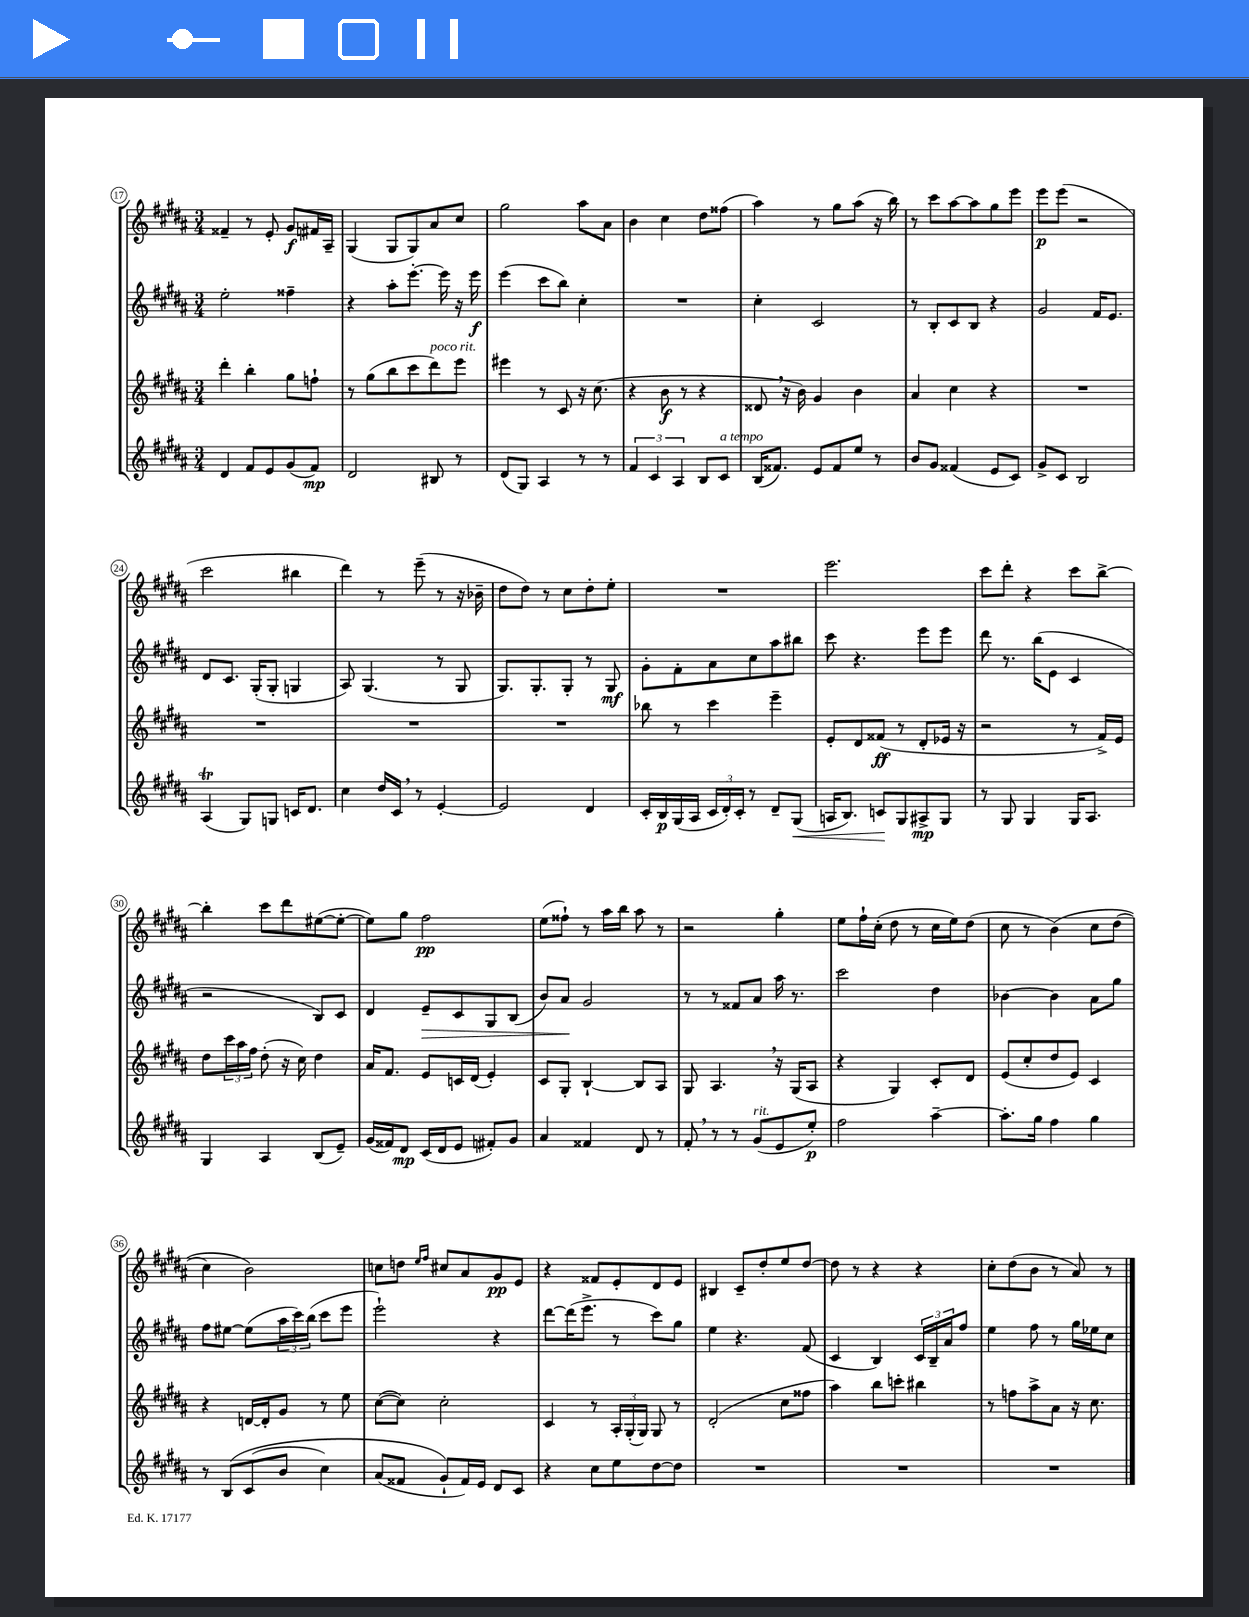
<<
\new StaffGroup <<
\new Staff = "s0" {
    \clef treble \key b \major \numericTimeSignature \time 3/4
    fisis'4-- r8 e'8-. gis'8\f fis'16 ais16-- |
    gis4( gis8 gis8) ais'8 cis''8 |
    gis''2 ais''8 ais'8 |
    b'4 cis''4 dis''8 fisis''8( |
    ais''4) r8 gis''8 ais''8( r16 b''16) |
    r8 cis'''8 ais''8~ ais''8 gis''8 e'''8 |
    e'''8\p e'''8( r2 |
    cis'''2 bis''4 |
    dis'''4) r8 e'''8--( r8 r16 bes'16-- |
    dis''8 dis''8) r8 cis''8 dis''8-. e''8-. |
    R2. |
    e'''2. |
    cis'''8 dis'''8-. r4 cis'''8 b''8~-> |
    b''4-. cis'''8 dis'''8 eis''8~( eis''8~-. |
    eis''8) gis''8 fis''2\pp |
    e''8( fisis''8-!) r8 ais''16 b''16 ais''8 r8 |
    r2 gis''4-. |
    e''8 fis''16-! cis''16-.( dis''8 r8 cis''16 e''16) dis''8( |
    cis''8 r8 b'4)\( cis''8 dis''8( |
    cis''4) b'2\) |
    c''8 d''8 \grace { e''16 fis''16 } cis''8 ais'8 gis'8\pp e'8 |
    r4 fisis'8 e'8-. dis'8 e'8 |
    bis4 cis'8-- dis''8-. e''8 dis''8~ |
    dis''8 r8 r4 r4 |
    cis''8-. dis''8( b'8 r8 ais'8) r8 \bar "|." |
}
\new Staff = "s1" {
    \clef treble \key b \major \numericTimeSignature \time 3/4
    e''2-. fisis''4-- |
    r4 ais''8-. e'''8.~-. e'''16 r16 e'''16\f |
    e'''4( cis'''8 b''8) cis''4-. |
    R2. |
    cis''4-. cis'2 |
    r8 b8-. cis'8 b8 r4 |
    gis'2 fis'16 e'8. |
    dis'8 cis'8. gis16-.( gis8-. g4 |
    ais8) gis4.( r8 gis8 |
    gis8.) gis8.-. gis8-. r8 gis8\mf |
    gis'8-. fis'8-. ais'8 cis''8 ais''8 bis''8 |
    cis'''8 r4. e'''8 e'''8 |
    dis'''8 r8. b''16( e'8 cis'4 |
    r2 b8) cis'8 |
    dis'4 e'8--\> cis'8 gis8 b8( |
    b'8) ais'8\! gis'2 |
    r8 r8 fisis'8 ais'8 ais''16 r8. |
    cis'''2 dis''4 |
    bes'4~ bes'4 ais'8 gis''8 |
    fis''8 eis''8~ eis''8( \tuplet 3/2 { ais''16 cis'''16) b''16( } cis'''8 e'''8 |
    e'''2-!) r4 |
    dis'''8~ dis'''16( e'''8.-> r8 cis'''8) gis''8 |
    e''4 r4. fis'8( |
    cis'4 b4) \tuplet 3/2 { cis'16 b16-- ais'16 } fis''8 |
    e''4 fis''8 r8 gis''16 ees''16 cis''8 \bar "|." |
}
\new Staff = "s2" {
    \clef treble \key b \major \numericTimeSignature \time 3/4
    dis'''4-. b''4-. gis''8 f''8-! |
    r8 gis''8( b''8 cis'''8 dis'''8^\markup { \italic "poco rit." }) e'''8 |
    eis'''4 r8 cis'8 r16 cis''8.( |
    r4 b'8\f r8 r4 |
    disis'8 \breathe r16 b'16) gis'4 b'4 |
    ais'4 cis''4 r4 |
    R2. |
    R2. |
    R2. |
    R2. |
    bes''8 r8 cis'''4 e'''4-- |
    e'8-. dis'8 fisis'8\ff( r8 dis'8-. ees'16 r16 |
    r2 r8 fis'16->) e'16 |
    dis''8 \tuplet 3/2 { cis'''16 ais''16 fis''16 } dis''8-.( r16 cis''16) dis''4 |
    ais'16 fis'8. e'8 c'16 dis'16( e'4-.) |
    cis'8 gis8-. b4~-! b8 ais8 |
    gis8 ais4. \breathe r16 gis16( ais8 |
    r4 gis4) cis'8-. dis'8 |
    e'8( cis''8-. dis''8 e'8) cis'4 |
    r4 d'16~ d'16-. gis'8 r8 e''8 |
    cis''8~( cis''8) cis''2-. |
    cis'4 r8 \tuplet 3/2 { ais16-. gis16-.( gis16) } gis8 r8 |
    dis'2-.( cis''8 fisis''8 |
    ais''4) b''8 c'''8-. bis''4 |
    r8 f''8 ais''8-> ais'8 r16 cis''8. \bar "|." |
}
\new Staff = "s3" {
    \clef treble \key b \major \numericTimeSignature \time 3/4
    dis'4 fis'8 e'8 gis'8( fis'8\mp) |
    dis'2 bis8 r8 |
    dis'8( gis8) ais4 r8 r8 |
    \tuplet 3/2 { fis'4 cis'4 ais4 } b8 cis'8^\markup { \italic "a tempo" } |
    b16( fisis'8.) e'8 fisis'8 e''8 r8 |
    b'8 gis'8 fisis'4( e'8 cis'8) |
    gis'8-> cis'8 b2 |
    ais4\trill( gis8) g8 c'16 dis'8. |
    cis''4 dis''16 cis'16 \breathe r8 e'4~-. |
    e'2 dis'4 |
    cis'16-. b16\p gis16( ais16 \tuplet 3/2 { cis'16 dis'16-.) cis'16-. } r8 dis'8-- gis8\<( |
    a16 b8.) c'8\! gis8 ais8->\mp gis8 |
    r8 gis8 gis4 gis16 ais8. |
    gis4 ais4 b8( e'8--) |
    gis'16( fisis'16) dis'8\mp cis'16( dis'16 e'8 fis'8-.) gis'8 |
    ais'4 fisis'4 dis'8 r8 |
    fis'8-. \breathe r8 r8 gis'8^\markup { \italic "rit." }( e'8 e''8-.\p) |
    fis''2 ais''4~-- |
    ais''8.-. gis''16 fis''4 gis''4 |
    r8 b8\( cis'8( b'8 cis''4) |
    ais'8( fisis'8 gis'8-!\) fisis'16) e'16 dis'8 cis'8 |
    r4 cis''8 e''8 dis''8~ dis''8 |
    R2. |
    R2. |
    R2. \bar "|." |
}
>>
>>
\layout { \context { \Score currentBarNumber = #17 \override BarNumber.stencil = #(make-stencil-circler 0.1 0.3 ly:text-interface::print) } }
